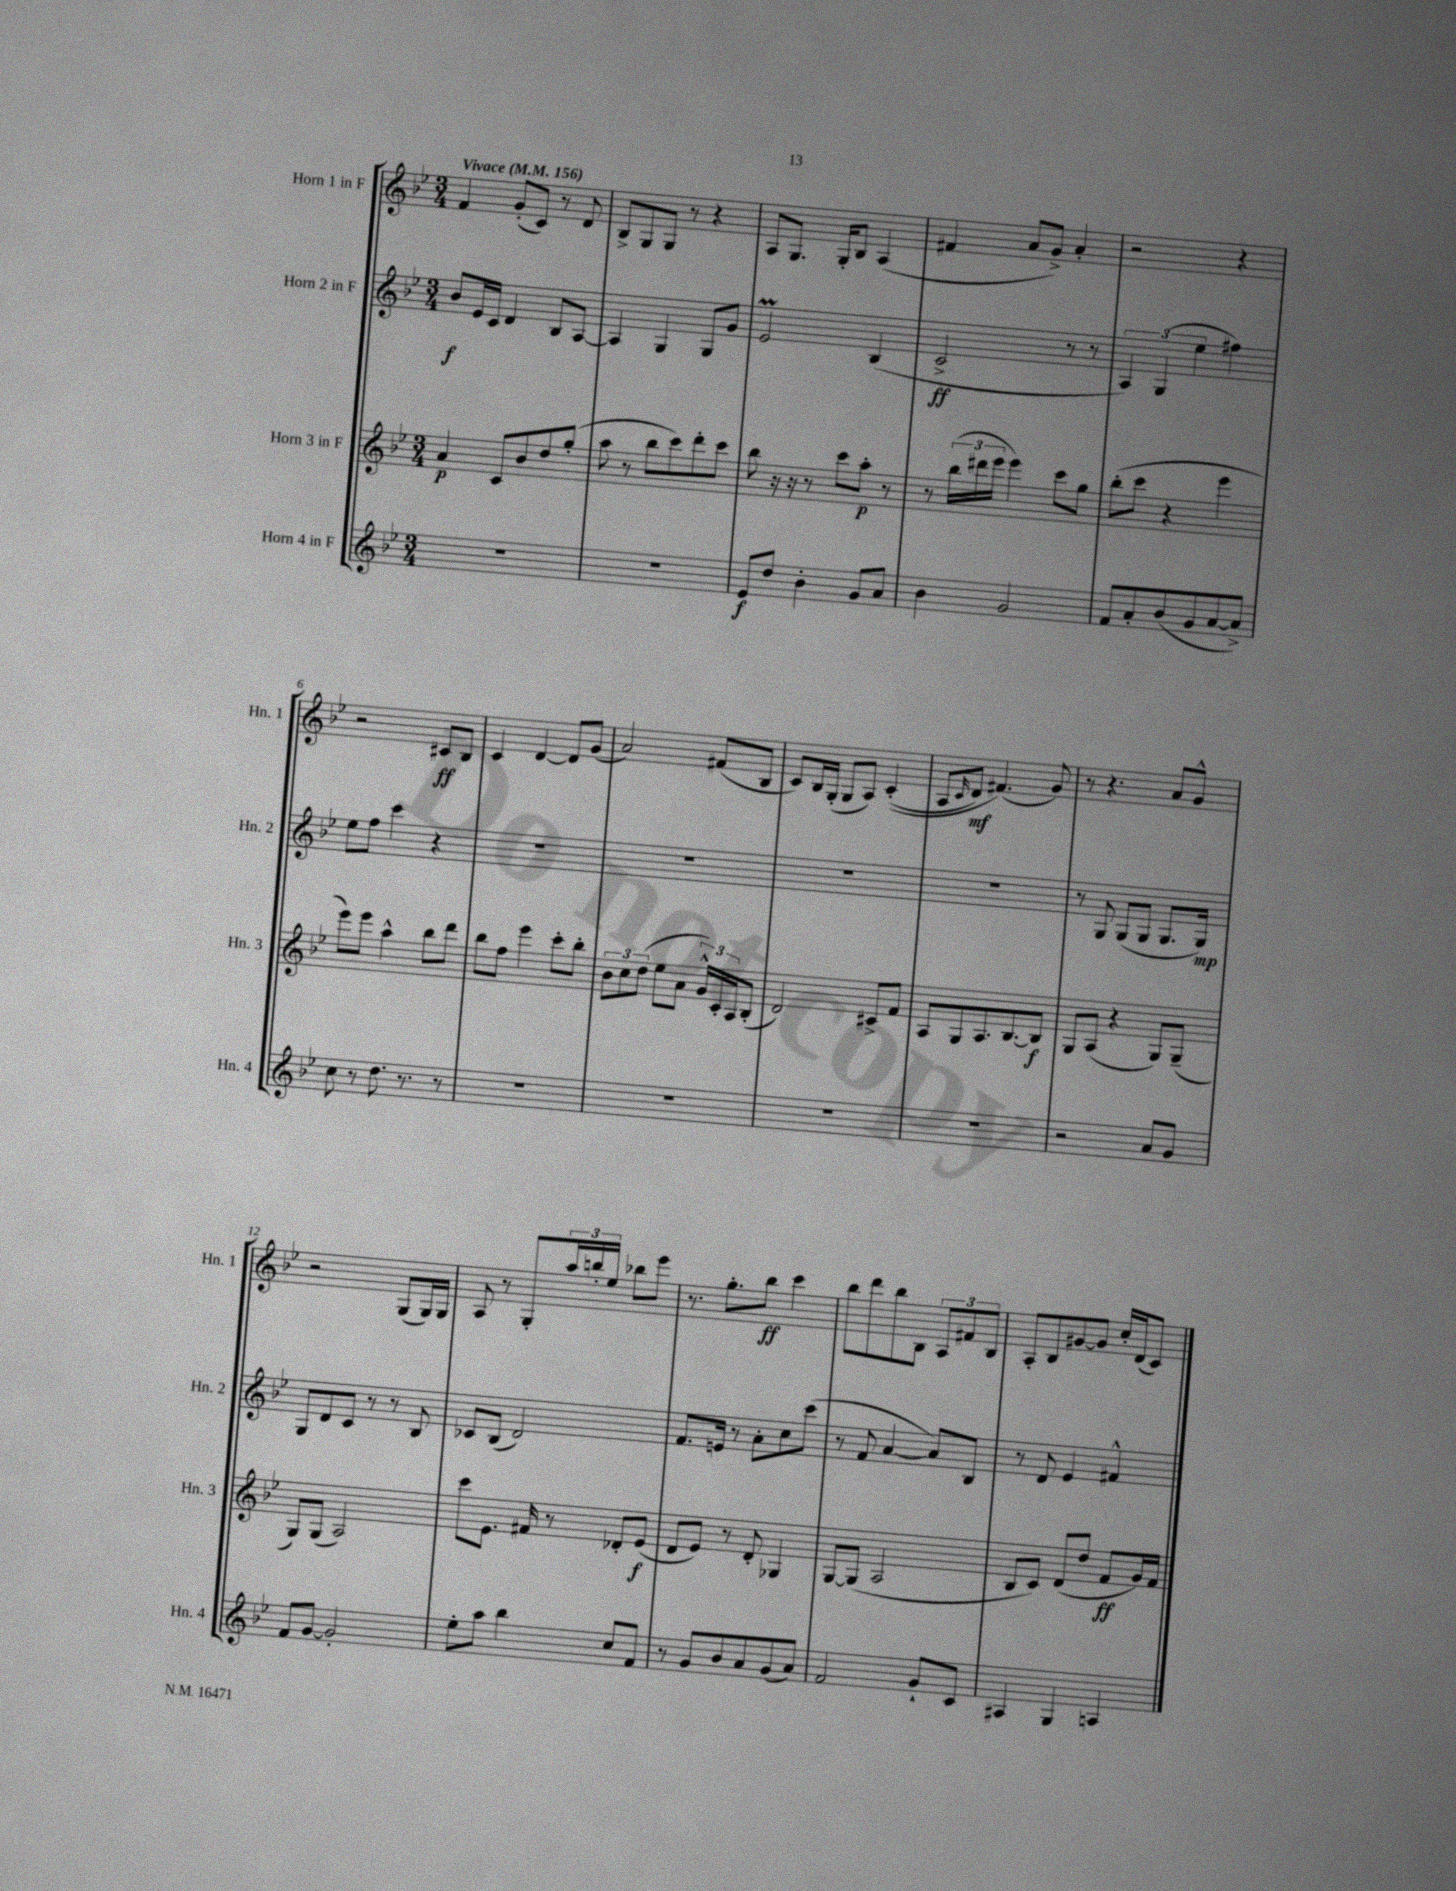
<<
\new StaffGroup <<
\new Staff = "s0" \with { instrumentName = "Horn 1 in F" shortInstrumentName = "Hn. 1" } {
    \clef treble \key bes \major \numericTimeSignature \time 3/4 \tempo "Vivace" 4 = 156
    f'4 g'8-.( c'8) r8 d'8 |
    bes8-> g8 g8 r8 r4 |
    a8 g8. g16-. bes8 a4( |
    fis'4 a'8 g'8->) a'4-. |
    r2 r4 |
    r2 cis'8\ff bes8 |
    c'4 d'4~ d'8 g'8( |
    a'2) fis'8( bes8 |
    c'8) bes16 g16-.( g8 a8) c'4-.(\( |
    a8 \grace { c'16 } d'8\mf) fis'4.(\) g'8) |
    r8 r4. a'8 g'8-^ |
    r2 g8( g16) g16 |
    a8 r8 g8-. \tuplet 3/2 { a''16 b''16-. ees''16 } bes''8 ees'''8 |
    r8. g''8.-. bes''8\ff c'''4 |
    bes''8 d'''8 bes''8 bes8 \tuplet 3/2 { a8 fis'8 bes8 } |
    a8-. bes8 gis'8~ gis'8 c''16-. d'16( c'8) \bar "|." |
}
\new Staff = "s1" \with { instrumentName = "Horn 2 in F" shortInstrumentName = "Hn. 2" } {
    \clef treble \key bes \major \numericTimeSignature \time 3/4
    bes'8\f ees'16 c'16 d'4 bes8 a8~ |
    a4 g4 g8 g'8 |
    ees'2\prall bes4( |
    c'2->\ff r8 r8 |
    \tuplet 3/2 { a4) g4( ees''4 } fis''4) |
    ees''8 f''8 c'''4 r4 |
    R2. |
    R2. |
    R2. |
    R2. |
    r8 g8 g8( g8 g8. g16\mp) |
    g8 d'8 c'8 r8 r8 bes8 |
    ces'8 bes8( d'2) |
    f'8. e'16 r8 a'8-. c''8 c'''8( |
    r8 f'8 a'4~ a'8) bes8 |
    r8 d'8 ees'4 fis'4-^ \bar "|." |
}
\new Staff = "s2" \with { instrumentName = "Horn 3 in F" shortInstrumentName = "Hn. 3" } {
    \clef treble \key bes \major \numericTimeSignature \time 3/4
    a'4\p c'8 bes'8 d''8 g''8-.( |
    a''8 r8 bes''8 c'''8) d'''8-. c'''8 |
    bes''8 r16 r16 r8 c'''8 a''8-.\p r8 |
    r8 \tuplet 3/2 { bes''16( dis'''16 ees'''16 } ees'''4) c'''8 g''8 |
    bes''8-.( c'''8 r4 ees'''4 |
    ees'''8) ees'''8 a''4-^ bes''8 d'''8 |
    bes''8 f''8 ees'''4 c'''8-. bes''8-. |
    \tuplet 3/2 { bes'8 c''8 d''8( } ees''8 a'8 \tuplet 3/2 { g'16-^) c'16-. a16 } bes8-.( |
    d'2) cis'8-> f'8 |
    a8 g8 a8. bes8.~ bes8\f |
    g8 a8( r4 g8) g8--( |
    g8) g8( a2) |
    c'''8 ees'8. fis'16 r8 des'8-. ees'8\f( |
    d'8 ees'8) r8 d'8-. ges4 |
    g8~ g8( a2 |
    bes8 c'8) d'8( d''8 f'8\ff g'16) f'16 \bar "|." |
}
\new Staff = "s3" \with { instrumentName = "Horn 4 in F" shortInstrumentName = "Hn. 4" } {
    \clef treble \key bes \major \numericTimeSignature \time 3/4
    R2. |
    R2. |
    ees'8\f d''8 bes'4-. g'8 a'8 |
    bes'4 g'2 |
    f'8 a'8-. bes'8( g'8 a'8~ a'8->) |
    c''8 r8 d''8. r8. r8 |
    R2. |
    R2. |
    R2. |
    R2. |
    r2 a'8 g'8 |
    f'8 g'8~ g'2-. |
    ees''8-. a''8 bes''4 c''8 f'8 |
    r8 g'8 bes'8 a'8 g'8( a'8) |
    f'2 g'8-! c'8 |
    ais4 g4 a4 \bar "|." |
}
>>
>>
